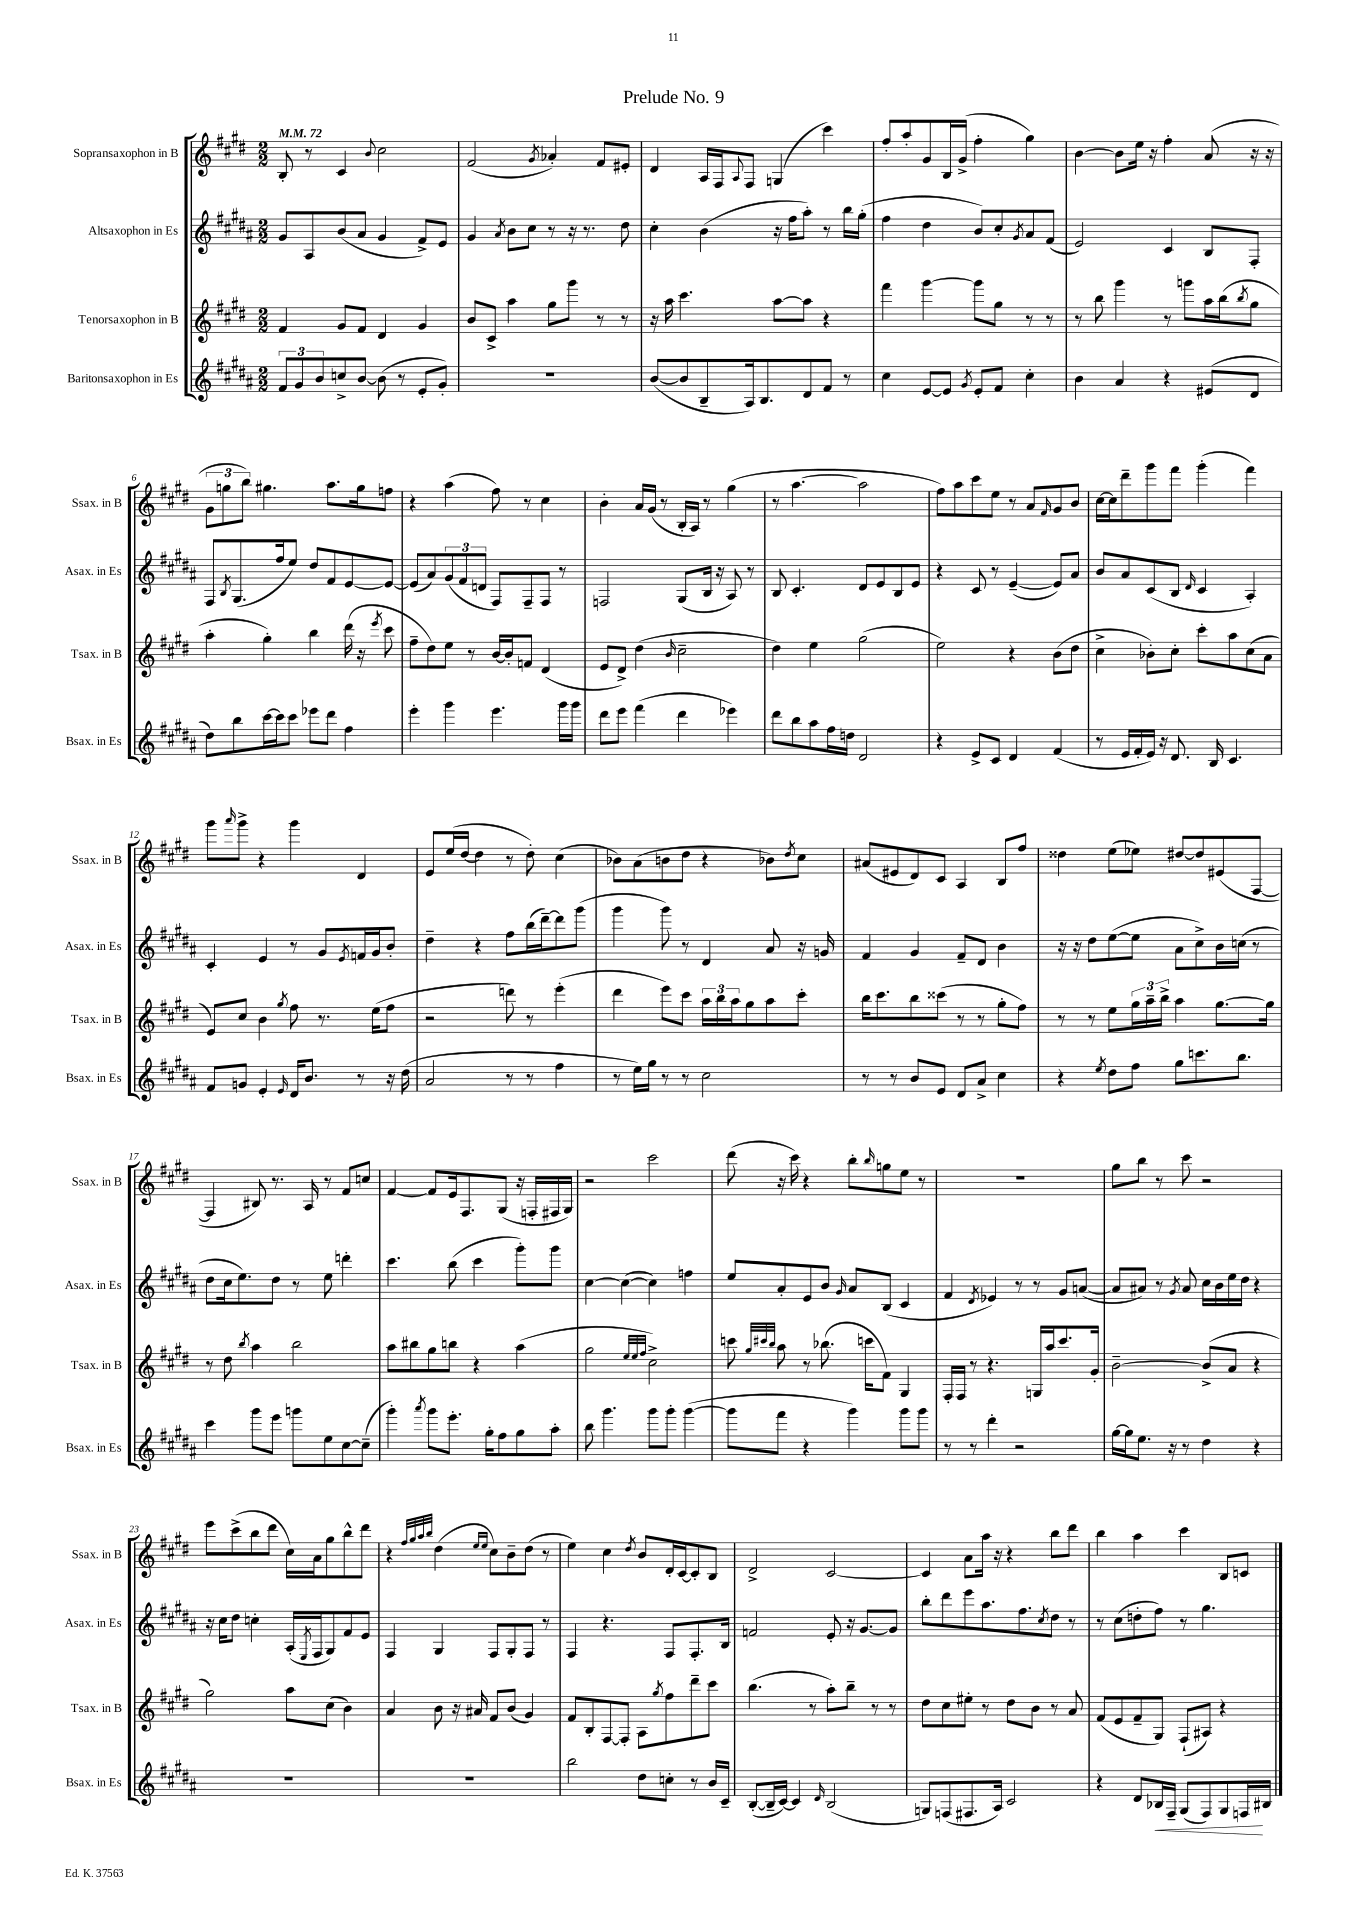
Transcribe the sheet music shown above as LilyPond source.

\header { title = "Prelude No. 9" }
<<
\new StaffGroup <<
\new Staff = "s0" \with { instrumentName = "Sopransaxophon in B" shortInstrumentName = "Ssax. in B" } {
    \clef treble \key e \major \numericTimeSignature \time 2/2 \tempo 4 = 72
    b8-. r8 cis'4 \appoggiatura { b'8 } cis''2 |
    fis'2( \acciaccatura { gis'8 } aes'4-.) fis'8 eis'8-. |
    dis'4 a16 fis16 \appoggiatura { a8 } fis8 g4( cis'''4) |
    fis''8-. a''8-. gis'8 b16 gis'16->( fis''4-. gis''4) |
    b'4~ b'8 e''16 r16 fis''4-. a'8( r16 r16 |
    \tuplet 3/2 { gis'8 g''8 b''8) } gis''4. a''8. gis''16 f''8 |
    r4 a''4( fis''8) r8 cis''4 |
    b'4-. a'16 gis'16( r8 b16-. a16) r8 gis''4( |
    r8 a''4.~ a''2 |
    fis''8) a''8 cis'''8 e''8 r8 a'8 \grace { fis'16 } gis'8 b'8 |
    cis''16~ cis''16 dis'''8-- gis'''8 fis'''8 gis'''4-.( fis'''4) |
    gis'''8 \grace { a'''16 } gis'''8-> r4 gis'''4 dis'4 |
    e'8 e''16( dis''16~ dis''4 r8 dis''8-.) cis''4( |
    bes'8) a'8( b'8 dis''8 r4 bes'8) \acciaccatura { dis''8 } cis''8 |
    ais'8( eis'8 dis'8) cis'8 a4 b8 fis''8 |
    disis''4 e''8( ees''8) dis''8~ dis''8 eis'8( fis8~ |
    fis4 bis8) r8. a16 r8 fis'8 c''8 |
    fis'4~ fis'8 e'16 fis8. gis8( r16 f16-. fis16 gis16) |
    r2 cis'''2 |
    dis'''8( r16 cis'''16) r4 b''8-. \grace { b''16 } g''8 e''8 r8 |
    R1 |
    gis''8 b''8 r8 cis'''8 r2 |
    e'''8 cis'''8->( b''8 dis'''8 cis''16) a'16 gis''8 b''8-^ dis'''8 |
    r4 \grace { fis''32 gis''32 a''32 b''32 } dis''4( \grace { e''16 e''16 } cis''8) b'8-- dis''8( r8 |
    e''4) cis''4 \acciaccatura { dis''8 } b'8 dis'16-. cis'16~ cis'8-. b8 |
    dis'2-> cis'2~ |
    cis'4 a'8 a''16 r16 r4 b''8 dis'''8 |
    b''4 a''4 cis'''4 b8 c'8 \bar "|." |
}
\new Staff = "s1" \with { instrumentName = "Altsaxophon in Es" shortInstrumentName = "Asax. in Es" } {
    \clef treble \key b \major \numericTimeSignature \time 2/2
    gis'8 ais8 b'8( ais'8 gis'4 fis'8->) e'8 |
    gis'4 \acciaccatura { ais'8 } b'8 cis''8 r8 r16 r8. dis''8 |
    cis''4-. b'4( r16 fis''16 ais''8-.) r8 b''16 gis''16-.( |
    fis''4 dis''4 b'8) cis''8-. \acciaccatura { gis'8 } ais'8 fis'8( |
    e'2) cis'4 b8 fis8-. |
    fis8 \acciaccatura { b8 } gis8.( fis''16 e''8) dis''8 fis'8 e'8~ e'8~ |
    e'8( ais'8) \tuplet 3/2 { gis'8( fis'8 d'8 } fis8) fis8-- fis8 r8 |
    f2 gis8( b16 r16 ais8) r8 |
    b8 cis'4.-. dis'8 e'8 b8 e'8 |
    r4 cis'8 r8 e'4~--( e'8) ais'8 |
    b'8 ais'8 cis'8( b8 \grace { dis'16 } cis'4 ais4-.) |
    cis'4-. e'4 r8 gis'8 \acciaccatura { e'8 } f'16 gis'16 b'8-. |
    dis''4-- r4 fis''8 b''16( dis'''16~--) dis'''8 gis'''8( |
    gis'''4 gis'''8) r8 dis'4 ais'8 r16 g'16 |
    fis'4 gis'4 fis'8-- dis'8 b'4 |
    r16 r16 dis''8 e''8~( e''8 ais'8 cis''8->) b'16 c''16( r8 |
    dis''8 cis''16 e''8.) dis''8 r8 e''8 d'''4-. |
    cis'''4. b''8( cis'''4 gis'''8-.) gis'''8 |
    cis''4~ cis''4~( cis''4) f''4 |
    e''8 ais'8-. e'8 b'8 \grace { gis'16 } ais'8 b8( cis'4 |
    fis'4 \acciaccatura { dis'8 } ees'4) r8 r8 gis'8 a'8~( |
    a'8 ais'8) r8 \acciaccatura { gis'8 } ais'8 cis''16 b'16 e''16 dis''16 r4 |
    r16 cis''16 dis''8 c''4-. ais16-.( \acciaccatura { e8 } fis16 gis8) fis'8 e'8 |
    fis4 gis4 fis8 gis8-. fis8 r8 |
    fis4 r4. fis8 fis8.-. b16 |
    f'2 e'8-. r16 gis'8.~ gis'8 |
    b''8-. dis'''8 e'''8 ais''8. fis''8. \acciaccatura { cis''8 } dis''8 r8 |
    r8 cis''8( d''8-. fis''8) r8 gis''4. \bar "|." |
}
\new Staff = "s2" \with { instrumentName = "Tenorsaxophon in B" shortInstrumentName = "Tsax. in B" } {
    \clef treble \key e \major \numericTimeSignature \time 2/2
    fis'4 gis'8 fis'8 dis'4 gis'4 |
    b'8 cis'8-> a''4 gis''8 gis'''8 r8 r8 |
    r16 a''16 cis'''4. a''8~ a''8 r4 |
    fis'''4 gis'''4~ gis'''8 gis''8 r8 r8 |
    r8 b''8 gis'''4 r8 g'''8 a''16 b''16( \acciaccatura { b''8 } gis''8 |
    a''4-. gis''4-.) b''4 dis'''16( r16 \acciaccatura { e'''8 } cis'''8 |
    fis''8-- dis''8) e''8 r8 b'16~ b'16-. f'8 dis'4( |
    e'8 dis'8->) dis''4( \grace { b'16 } cis''2-- |
    dis''4) e''4 gis''2( |
    e''2) r4 b'8( dis''8 |
    cis''4-> bes'8-.) cis''8-. cis'''8-. a''8 cis''8( a'8 |
    e'8) cis''8 b'4 \acciaccatura { gis''8 } fis''8 r8. e''16( fis''8 |
    r2 d'''8) r8 e'''4-.( |
    dis'''4 e'''8) cis'''8 \tuplet 3/2 { a''16 b''16 a''16 } gis''8 a''8 cis'''8-. |
    b''16 cis'''8. b''8 cisis'''8( r8 r8 gis''8-. fis''8) |
    r8 r8 e''8 \tuplet 3/2 { gis''16 a''16-- b''16-> } a''4 gis''8.~ gis''16 |
    r8 dis''8 \acciaccatura { b''8 } a''4 b''2 |
    a''8 bis''8 gis''8 b''8 r4 a''4( |
    gis''2 \grace { e''32 e''32 fis''32 } cis''2->) |
    c'''8 \grace { gis''32 cis'''32 b''32 } a''8 r8 bes''8.( c'''16 fis'8) gis4 |
    fis16-. fis16 r8 r4. g16 a''16 cis'''8. gis'16-. |
    b'2~-- b'8->( a'8 r4 |
    gis''2) a''8 cis''8( b'4) |
    a'4 b'8 r16 ais'16 fis'8 b'8( gis'4) |
    fis'8 b8-. fis8~ fis8-. a8 \acciaccatura { gis''8 } fis''8 dis'''8-- cis'''8 |
    b''4.( r8 a''8-.) b''8-- r8 r8 |
    dis''8 cis''8 eis''8-. r8 dis''8 b'8 r8 a'8 |
    fis'8( e'8 fis'8-- gis8) fis8-!( ais8) r4 \bar "|." |
}
\new Staff = "s3" \with { instrumentName = "Baritonsaxophon in Es" shortInstrumentName = "Bsax. in Es" } {
    \clef treble \key b \major \numericTimeSignature \time 2/2
    \tuplet 3/2 { fis'8 gis'8 b'8 } c''8-> b'8~ b'8( r8 e'8-. gis'8-.) |
    R1 |
    b'8~( b'8 b8-- ais16) b8. dis'8 fis'8 r8 |
    cis''4 e'8~ e'8 \acciaccatura { gis'8 } e'8-. fis'8 cis''4-. |
    b'4 ais'4 r4 eis'8( dis'8 |
    dis''8) b''8 cis'''16~ cis'''16 cis'''8 ees'''8 dis'''8 fis''4 |
    e'''4-. gis'''4 e'''4. gis'''16 gis'''16 |
    dis'''8 e'''8 fis'''4( dis'''4 ees'''4) |
    dis'''8 b''8 ais''8 fis''16 d''16 dis'2 |
    r4 e'8-> cis'8 dis'4 fis'4( |
    r8 e'16 fis'16-. e'16) r16 dis'8. b16 cis'4. |
    fis'8 g'8 e'4-. \grace { e'16 } dis'16 b'8. r8 r16 dis''16( |
    ais'2 r8 r8 fis''4 |
    r8 e''16) gis''16 r8 r8 cis''2 |
    r8 r8 b'8 e'8 dis'8 ais'8-> cis''4 |
    r4 \acciaccatura { e''8 } dis''8 fis''8 gis''8 c'''8. b''8. |
    cis'''4 gis'''8 e'''8 g'''8 e''8 cis''8~ cis''8--( |
    gis'''4-.) \acciaccatura { ais'''8 } gis'''8 e'''8.-. gis''16-. fis''8 gis''8 ais''8-. |
    b''8 gis'''4. gis'''8 gis'''8-. gis'''4~( |
    gis'''8 fis'''8 r4 gis'''4) gis'''8 gis'''8 |
    r8 r8 dis'''4-. r2 |
    gis''16~ gis''16 e''8. r16 r8 dis''4 r4 |
    R1 |
    R1 |
    b''2 dis''8 c''8-. r8 b'16 cis'16-- |
    b8~-.( b16-- cis'16~) cis'4 \grace { dis'16 } b2( |
    g8) f8( fis8. ais16) cis'2 |
    r4 dis'8 bes16\< fis16-- gis8( fis8) gis8 f16\! bis16 \bar "|." |
}
>>
>>
